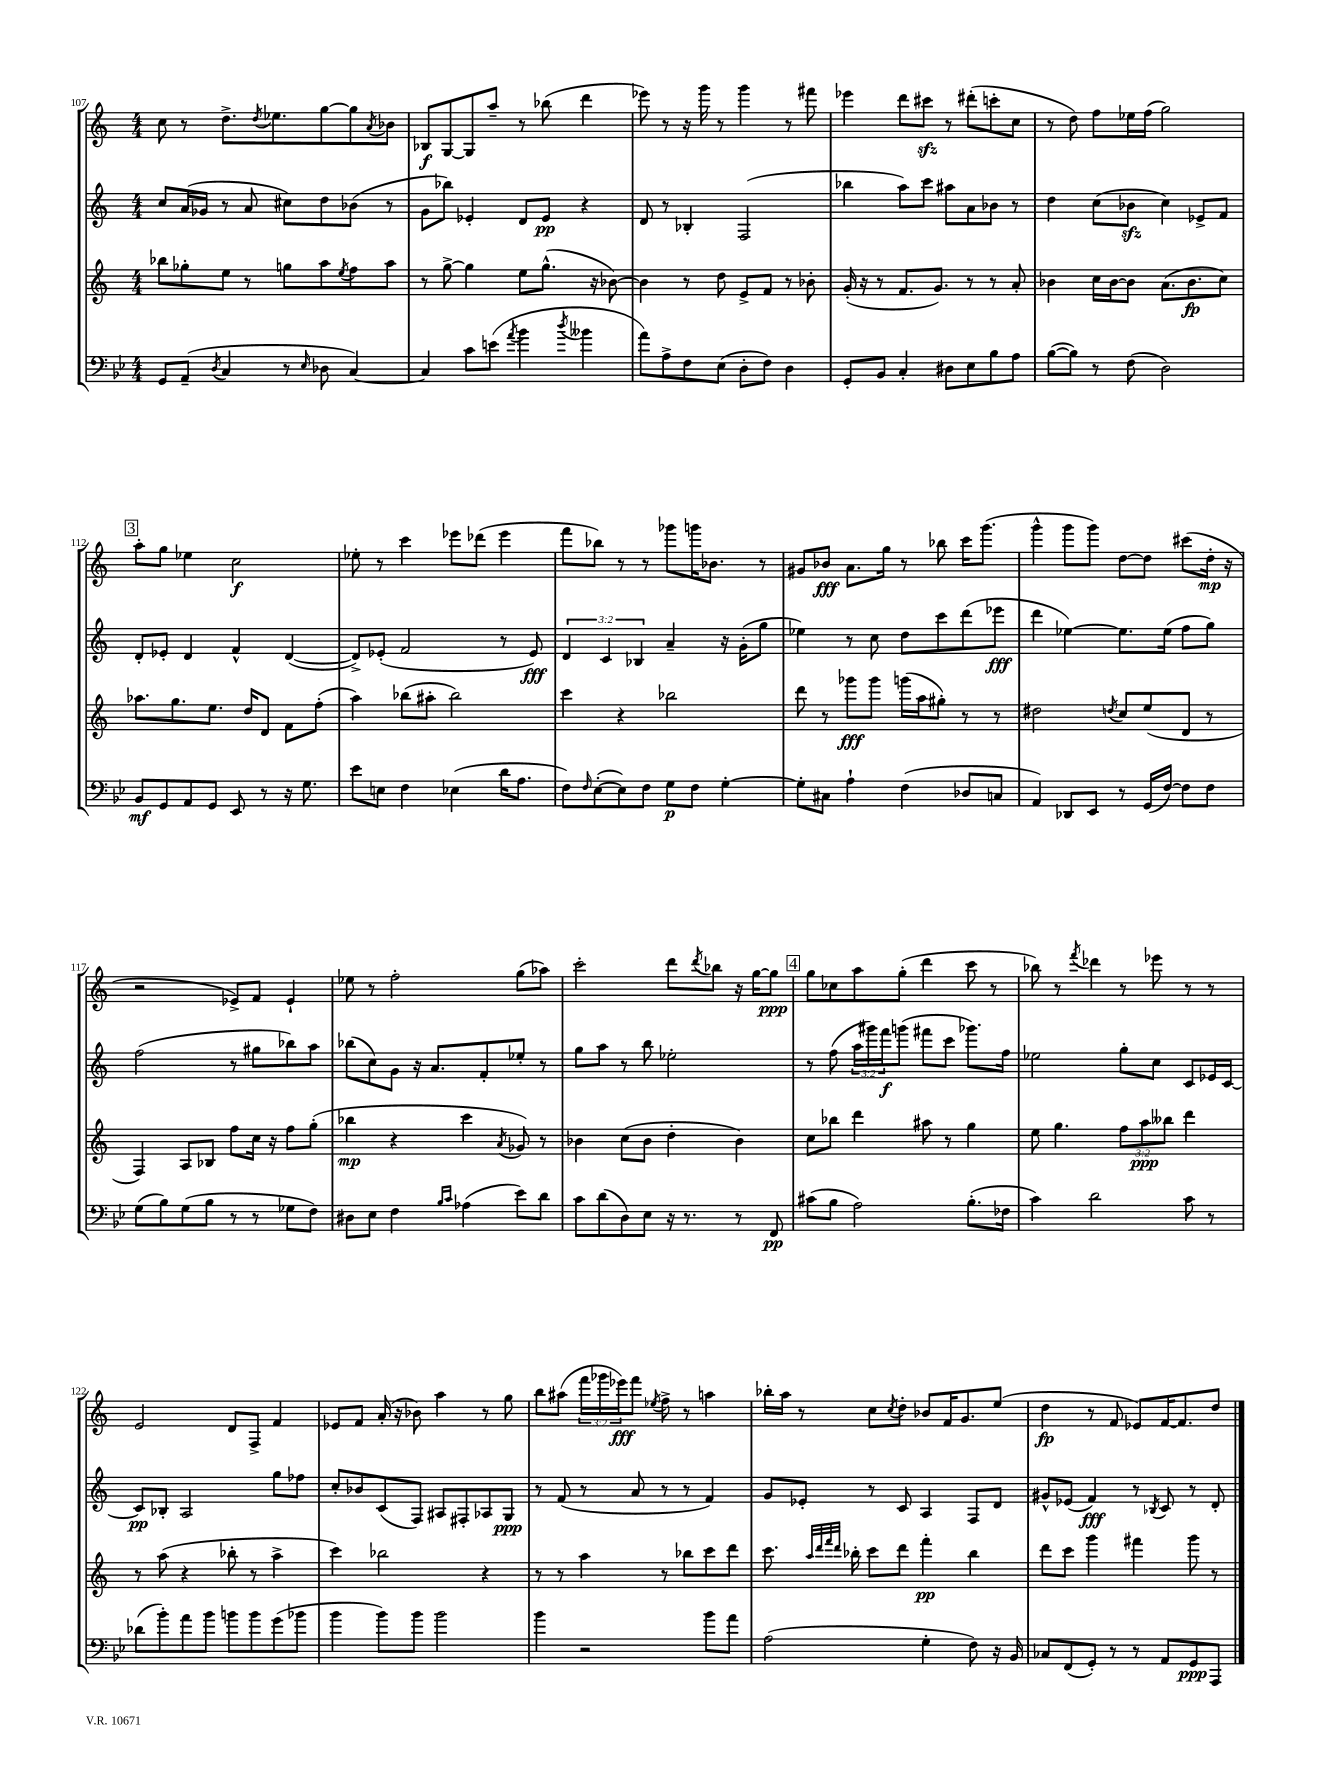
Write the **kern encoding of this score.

**kern	**dynam	**kern	**dynam	**kern	**dynam	**kern	**dynam
*part4	*part4	*part3	*part3	*part2	*part2	*part1	*part1
*staff4	*staff4	*staff3	*staff3	*staff2	*staff2	*staff1	*staff1
*clefF4	*	*clefG2	*	*clefG2	*	*clefG2	*
*k[b-e-]	*	*k[]	*	*k[]	*	*k[]	*
*M4/4	*	*M4/4	*	*M4/4	*	*M4/4	*
=107	=107	=107	=107	=107	=107	=107	=107
8GG/L	.	8bb-X\L	.	8cc/L	.	8cc\	.
(8AA~/J	.	8gg-X'\	.	(16a/L	.	8r	.
.	.	.	.	16g-X/JJ	.	.	.
8qD/	.	.	.	.	.	.	.
4C/	.	8ee\J	.	8r	.	8.dd^\L	.
.	.	8r	.	8a/	.	.	.
.	.	.	.	.	.	8qdd/	.
.	.	.	.	.	.	8.ee-X\	.
8r	.	8ggn\L	.	8cc#X\L)	.	.	.
16qqE-/	.	.	.	.	.	.	.
8D-X\	.	8aa\	.	8dd\	.	[8gg\	.
.	.	8qee/	.	.	.	.	.
[4C/)	.	8ff\	.	(8b-X\J	.	8gg\]	.
.	.	.	.	.	.	8qa/	.
.	.	8aa\J	.	8r	.	8b-X\J	.
=108	=108	=108	=108	=108	=108	=108	=108
4C/]	.	8r	.	8g\L	.	8B-X/L	f
.	.	[8gg^\	.	8bb-X\J)	.	[8G/	.
8c\L	.	4gg\]	.	4e-X'/	.	8G/]	.
(8en\J	.	.	.	.	.	8aa~/J	.
8qa/	.	.	.	.	.	.	.
4b-\	.	8ee\L	.	8d/L	.	8r	.
.	.	(8.gg^^\J	.	8e-/J	pp	(8bb-X\	.
8qdd/	.	.	.	.	.	.	.
4b--X\	.	.	.	4r	.	4ddd\	.
.	.	16r	.	.	.	.	.
.	.	[8b-X\)	.	.	.	.	.
=109	=109	=109	=109	=109	=109	=109	=109
8a\L)	.	4b-\]	.	8d/	.	8eee-X\)	.
8A^\	.	.	.	8r	.	8r	.
8F\	.	8r	.	4B-X'/	.	16r	.
.	.	.	.	.	.	16ggg\	.
(8E-\J	.	8dd\	.	.	.	8r	.
8D'\L	.	8e^/L	.	(2F/	.	4ggg\	.
8F\J)	.	8f/J	.	.	.	.	.
4D\	.	8r	.	.	.	8r	.
.	.	8b-X'\	.	.	.	8fff#X\	.
=110	=110	=110	=110	=110	=110	=110	=110
8GG'/L	.	(16g'/	.	4bb-X\	.	4eee-X\	.
.	.	16r	.	.	.	.	.
8BB-/J	.	8r	.	.	.	.	.
4C'/	.	8.f/L	.	8aa\L)	.	8ddd\L	.
.	.	.	.	8ccc\J	.	8ccc#Xzz\J	.
.	.	8.g/J)	.	.	.	.	.
8D#X\L	.	.	.	8aa#X\L	.	8r	.
8E-\	.	8r	.	8a\	.	(8ddd#X'\L	.
8B-\	.	8r	.	8b-X\J	.	8cccn'\	.
8A\J	.	8a'/	.	8r	.	8cc\J	.
=111	=111	=111	=111	=111	=111	=111	=111
([8B-\L	.	4b-X\	.	4dd\	.	8r	.
8B-\J])	.	.	.	.	.	8dd\)	.
8r	.	16cc\LL	.	(8cc\L	.	8ff\L	.
.	.	[16b-\J	.	.	.	.	.
(8F\	.	8b-\J]	.	8b-Xzz\J	.	16ee-X\L	.
.	.	.	.	.	.	(16ff\JJ	.
2D\)	.	(8.a\L	.	4cc\)	.	2gg\)	.
.	.	8.b-\	fp	.	.	.	.
.	.	.	.	8e-X^/L	.	.	.
.	.	8cc\J)	.	8f/J	.	.	.
!!LO:LB:g=z
!!LO:REH:place=s1:t=3
=112	=112	=112	=112	=112	=112	=112	=112
8BB-/L	mf	8.aa-X\L	.	8d'/L	.	8aa'\L	.
8GG/	.	.	.	8e-X'/J	.	8gg\J	.
.	.	8.gg\	.	.	.	.	.
8AA/	.	.	.	4d/	.	4ee-X\	.
8GG/J	.	8.ee\J	.	.	.	.	.
8EE-/	.	.	.	4f^^/	.	2cc\	f
.	.	16dd/KL	.	.	.	.	.
8r	.	8d/J	.	.	.	.	.
16r	.	8f\L	.	([4d/	.	.	.
8.G\	.	.	.	.	.	.	.
.	.	(8ff'\J	.	.	.	.	.
=113	=113	=113	=113	=113	=113	=113	=113
8e-\L	.	4aa\)	.	8d^/L])	.	8ee-X'\	.
8En\J	.	.	.	(8e-X'/J	.	8r	.
4F\	.	(8bb-X\L	.	2f/	.	4ccc\	.
.	.	8aa#X'\J	.	.	.	.	.
(4E-X\	.	2bb-\)	.	.	.	8eee-X\L	.
.	.	.	.	.	.	(8ddd-X\J	.
16d\KL	.	.	.	8r	.	4eee-\	.
8.A\J	.	.	.	.	.	.	.
.	.	.	.	8e-/)	fff	.	.
=114	=114	=114	=114	=114	=114	=114	=114
8F\L)	.	4ccc\	.	6d/	.	8fff\L	.
16qqF/	.	.	.	.	.	.	.
([8E-'\	.	.	.	.	.	8bb-X\J)	.
.	.	.	.	6c/	.	.	.
8E-\])	.	4r	.	.	.	8r	.
.	.	.	.	6B-X/	.	.	.
8F\J	.	.	.	.	.	8r	.
8G\L	p	2bb-X\	.	4a~/	.	8ggg-X\L	.
8F\J	.	.	.	.	.	16gggn\K	.
.	.	.	.	.	.	8.b-X\J	.
[4G'\	.	.	.	16r	.	.	.
.	.	.	.	(16g'\KL	.	.	.
.	.	.	.	8gg\J	.	8r	.
=115	=115	=115	=115	=115	=115	=115	=115
8G'\L]	.	8ddd\	.	4ee-X\)	.	8g#X/L	.
8C#X\J	.	8r	.	.	.	8b-X/J	fff
4A`\	.	8ggg-X\L	fff	8r	.	8.a\L	.
.	.	8ggg-\J	.	8cc\	.	.	.
.	.	.	.	.	.	16gg\Jk	.
(4F\	.	(16gggn\LL	.	8dd\L	.	8r	.
.	.	16aa\J	.	.	.	.	.
.	.	8gg#X'\J)	.	8ccc\	.	8bb-X\	.
8D-X/L	.	8r	.	(8ddd\	.	16ccc\KL	.
.	.	.	.	.	.	(8.ggg\J	.
8Cn/J	.	8r	.	8eee-X\J	fff	.	.
=116	=116	=116	=116	=116	=116	=116	=116
4AA/)	.	2dd#X\	.	4ddd\	.	4ggg^^\	.
8DD-X/L	.	.	.	[4ee-X\)	.	8ggg\L	.
8EE-/J	.	.	.	.	.	8ggg\J)	.
.	.	8qddn/	.	.	.	.	.
8r	.	8cc/L	.	8.ee-\L]	.	[8dd\L	.
(16GG/LL	.	(8ee/	.	.	.	8dd\J]	.
[16F/JJ)	.	.	.	(16ee-\Jk	.	.	.
8F\L]	.	8d/J	.	8ff\L	.	(8ccc#X\L	.
8F\J	.	8r	.	8gg\J)	.	16dd'\Jk	mp
.	.	.	.	.	.	16r	.
!!LO:LB:g=z
=117	=117	=117	=117	=117	=117	=117	=117
(8G\L	.	4F/)	.	(2ff\	.	2r	.
8B-\)	.	.	.	.	.	.	.
(8G\	.	8A/L	.	.	.	.	.
8B-\J	.	8B-X/J	.	.	.	.	.
8r	.	8ff\L	.	8r	.	8e-X^/L)	.
8r	.	16cc\Jk	.	8gg#X\L	.	8f/J	.
.	.	16r	.	.	.	.	.
8G-X\L	.	8ff\L	.	8bb-X\)	.	4e-`/	.
8F\J)	.	(8gg'\J	.	8aa\J	.	.	.
=118	=118	=118	=118	=118	=118	=118	=118
8D#X\L	.	4bb-X\	mp	(8bb-X\L	.	8ee-X\	.
8E-\J	.	.	.	8cc\)	.	8r	.
4F\	.	4r	.	8g\J	.	2ff'\	.
.	.	.	.	16r	.	.	.
.	.	.	.	8.a/L	.	.	.
16qqB-/LL	.	.	.	.	.	.	.
16qqc/JJ	.	.	.	.	.	.	.
(4A-X\	.	4ccc\	.	.	.	.	.
.	.	.	.	8f'/	.	.	.
.	.	8qa/	.	.	.	.	.
8e-\L)	.	8g-X/)	.	8ee-X'/J	.	(8gg\L	.
8d\J	.	8r	.	8r	.	8aa-X\J)	.
=119	=119	=119	=119	=119	=119	=119	=119
8c\L	.	4b-X\	.	8gg\L	.	2ccc'\	.
(8d\	.	.	.	8aa\J	.	.	.
8D\)	.	(8cc\L	.	8r	.	.	.
8E-\J	.	8b-\J	.	8bb\	.	.	.
16r	.	4dd'\	.	2ee-X'\	.	8ddd\L	.
8.r	.	.	.	.	.	.	.
.	.	.	.	.	.	8qddd/	.
.	.	.	.	.	.	8bb-X\J	.
8r	.	4b-\)	.	.	.	16r	.
.	.	.	.	.	.	[16gg\KL	.
8FF/	pp	.	.	.	.	8gg\J]	ppp
!!LO:REH:place=s1:t=4
=120	=120	=120	=120	=120	=120	=120	=120
(8c#X\L	.	8cc\L	.	8r	.	8gg\L	.
8B-\J	.	8bb-X\J	.	(8ff\	.	8cc-X\	.
2A\)	.	4ddd\	.	24aa\LL	.	8aa\	.
.	.	.	.	24ggg#X\)	.	.	.
.	.	.	.	24fff\J	f	.	.
.	.	.	.	(8gggn\J	.	(8gg'\J	.
.	.	8aa#X\	.	8fff#X\L	.	4ddd\	.
.	.	8r	.	8ccc\J	.	.	.
(8.B-'\L	.	4gg\	.	8.ggg-X\L)	.	8ccc\	.
.	.	.	.	.	.	8r	.
16F-X\Jk	.	.	.	16ff\Jk	.	.	.
=121	=121	=121	=121	=121	=121	=121	=121
4c\)	.	8ee\	.	2ee-X\	.	8bb-X\)	.
.	.	4.gg\	.	.	.	8r	.
.	.	.	.	.	.	8qfff/	.
2d\	.	.	.	.	.	4ddd-X\	.
.	.	12ff\L	.	8gg'\L	.	8r	.
.	.	12aa\	ppp	.	.	.	.
.	.	.	.	8cc\J	.	8eee-X\	.
.	.	12bb--X\J	.	.	.	.	.
8c\	.	4ddd\	.	8c/L	.	8r	.
8r	.	.	.	16e-X/L	.	8r	.
.	.	.	.	[16c/JJ	.	.	.
!!LO:LB:g=z
=122	=122	=122	=122	=122	=122	=122	=122
(8d-X\L	.	8r	.	8c/L]	pp	2e/	.
8b-'\)	.	(8aa\	.	8B-X'/J	.	.	.
8a\	.	4r	.	2A/	.	.	.
8b-\J	.	.	.	.	.	.	.
8bn\L	.	8bb-X'\	.	.	.	8d/L	.
8b\	.	8r	.	.	.	8F^/J	.
(8g\	.	4aa^\	.	8gg\L	.	4f/	.
8b-X\J	.	.	.	8ff-X\J	.	.	.
=123	=123	=123	=123	=123	=123	=123	=123
4b-\	.	4ccc\)	.	8cc'/L	.	8e-X/L	.
.	.	.	.	8b-X/	.	8f/J	.
8b-\L)	.	2bb-X\	.	(8c/	.	(16a'/	.
.	.	.	.	.	.	16r	.
8b-\J	.	.	.	8F/J)	.	8b-X\)	.
2b-\	.	.	.	8A#X/L	.	4aa\	.
.	.	.	.	8F#X'/	.	.	.
.	.	4r	.	8A-X/	.	8r	.
.	.	.	.	8G/J	ppp	8gg\	.
=124	=124	=124	=124	=124	=124	=124	=124
4b-\	.	8r	.	8r	.	8bb\L	.
.	.	8r	.	(8f/	.	(8aa#X\J	.
2r	.	4aa\	.	8r	.	24fff\LL	.
.	.	.	.	.	.	24ggg-X\	.
.	.	.	.	.	.	24eee-X\J)	fff
.	.	.	.	8a/	.	8fff\J	.
.	.	.	.	.	.	8qee-X/	.
.	.	8r	.	8r	.	8ff^\	.
.	.	8bb-X\L	.	8r	.	8r	.
8b-\L	.	8ccc\	.	4f/)	.	4aan\	.
8a\J	.	8ddd\J	.	.	.	.	.
=125	=125	=125	=125	=125	=125	=125	=125
(2A\	.	8.ccc\	.	8g/L	.	16bb-X'\LL	.
.	.	.	.	.	.	16aa\JJ	.
.	.	.	.	8e-X'/J	.	8r	.
.	.	32qqaa/LLL	.	.	.	.	.
.	.	32qqddd/	.	.	.	.	.
.	.	32qqfff/	.	.	.	.	.
.	.	32qqddd/JJJ	.	.	.	.	.
.	.	16bb-X'\	.	.	.	.	.
.	.	8ccc\L	.	8r	.	8cc\L	.
.	.	.	.	.	.	8qcc/	.
.	.	8ddd\J	.	8c/	.	8dd'\J	.
4G'\	.	4fff'\	pp	4A/	.	8b-X/L	.
.	.	.	.	.	.	16f/K	.
.	.	.	.	.	.	8.g/	.
8F\)	.	4bb-\	.	8F/L	.	.	.
16r	.	.	.	8d/J	.	(8ee/J	.
16BB-/	.	.	.	.	.	.	.
=126	=126	=126	=126	=126	=126	=126	=126
8C-X/L	.	8ddd\L	.	8g#X^^/L	.	4dd\	fp
(8FF/	.	8ccc\J	.	(8e-X/J	.	.	.
8GG'/J)	.	4ggg\	.	4f/)	fff	8r	.
8r	.	.	.	.	.	8f/	.
8r	.	4fff#X\	.	8r	.	8e-X/L)	.
.	.	.	.	8qB-X/	.	.	.
8AA/L	.	.	.	8c/	.	[16f/K	.
.	.	.	.	.	.	8.f/]	.
8GG/	ppp	8ggg\	.	8r	.	.	.
8AAA/J	.	8r	.	8d'/	.	8dd/J	.
==	==	==	==	==	==	==	==
*-	*-	*-	*-	*-	*-	*-	*-
